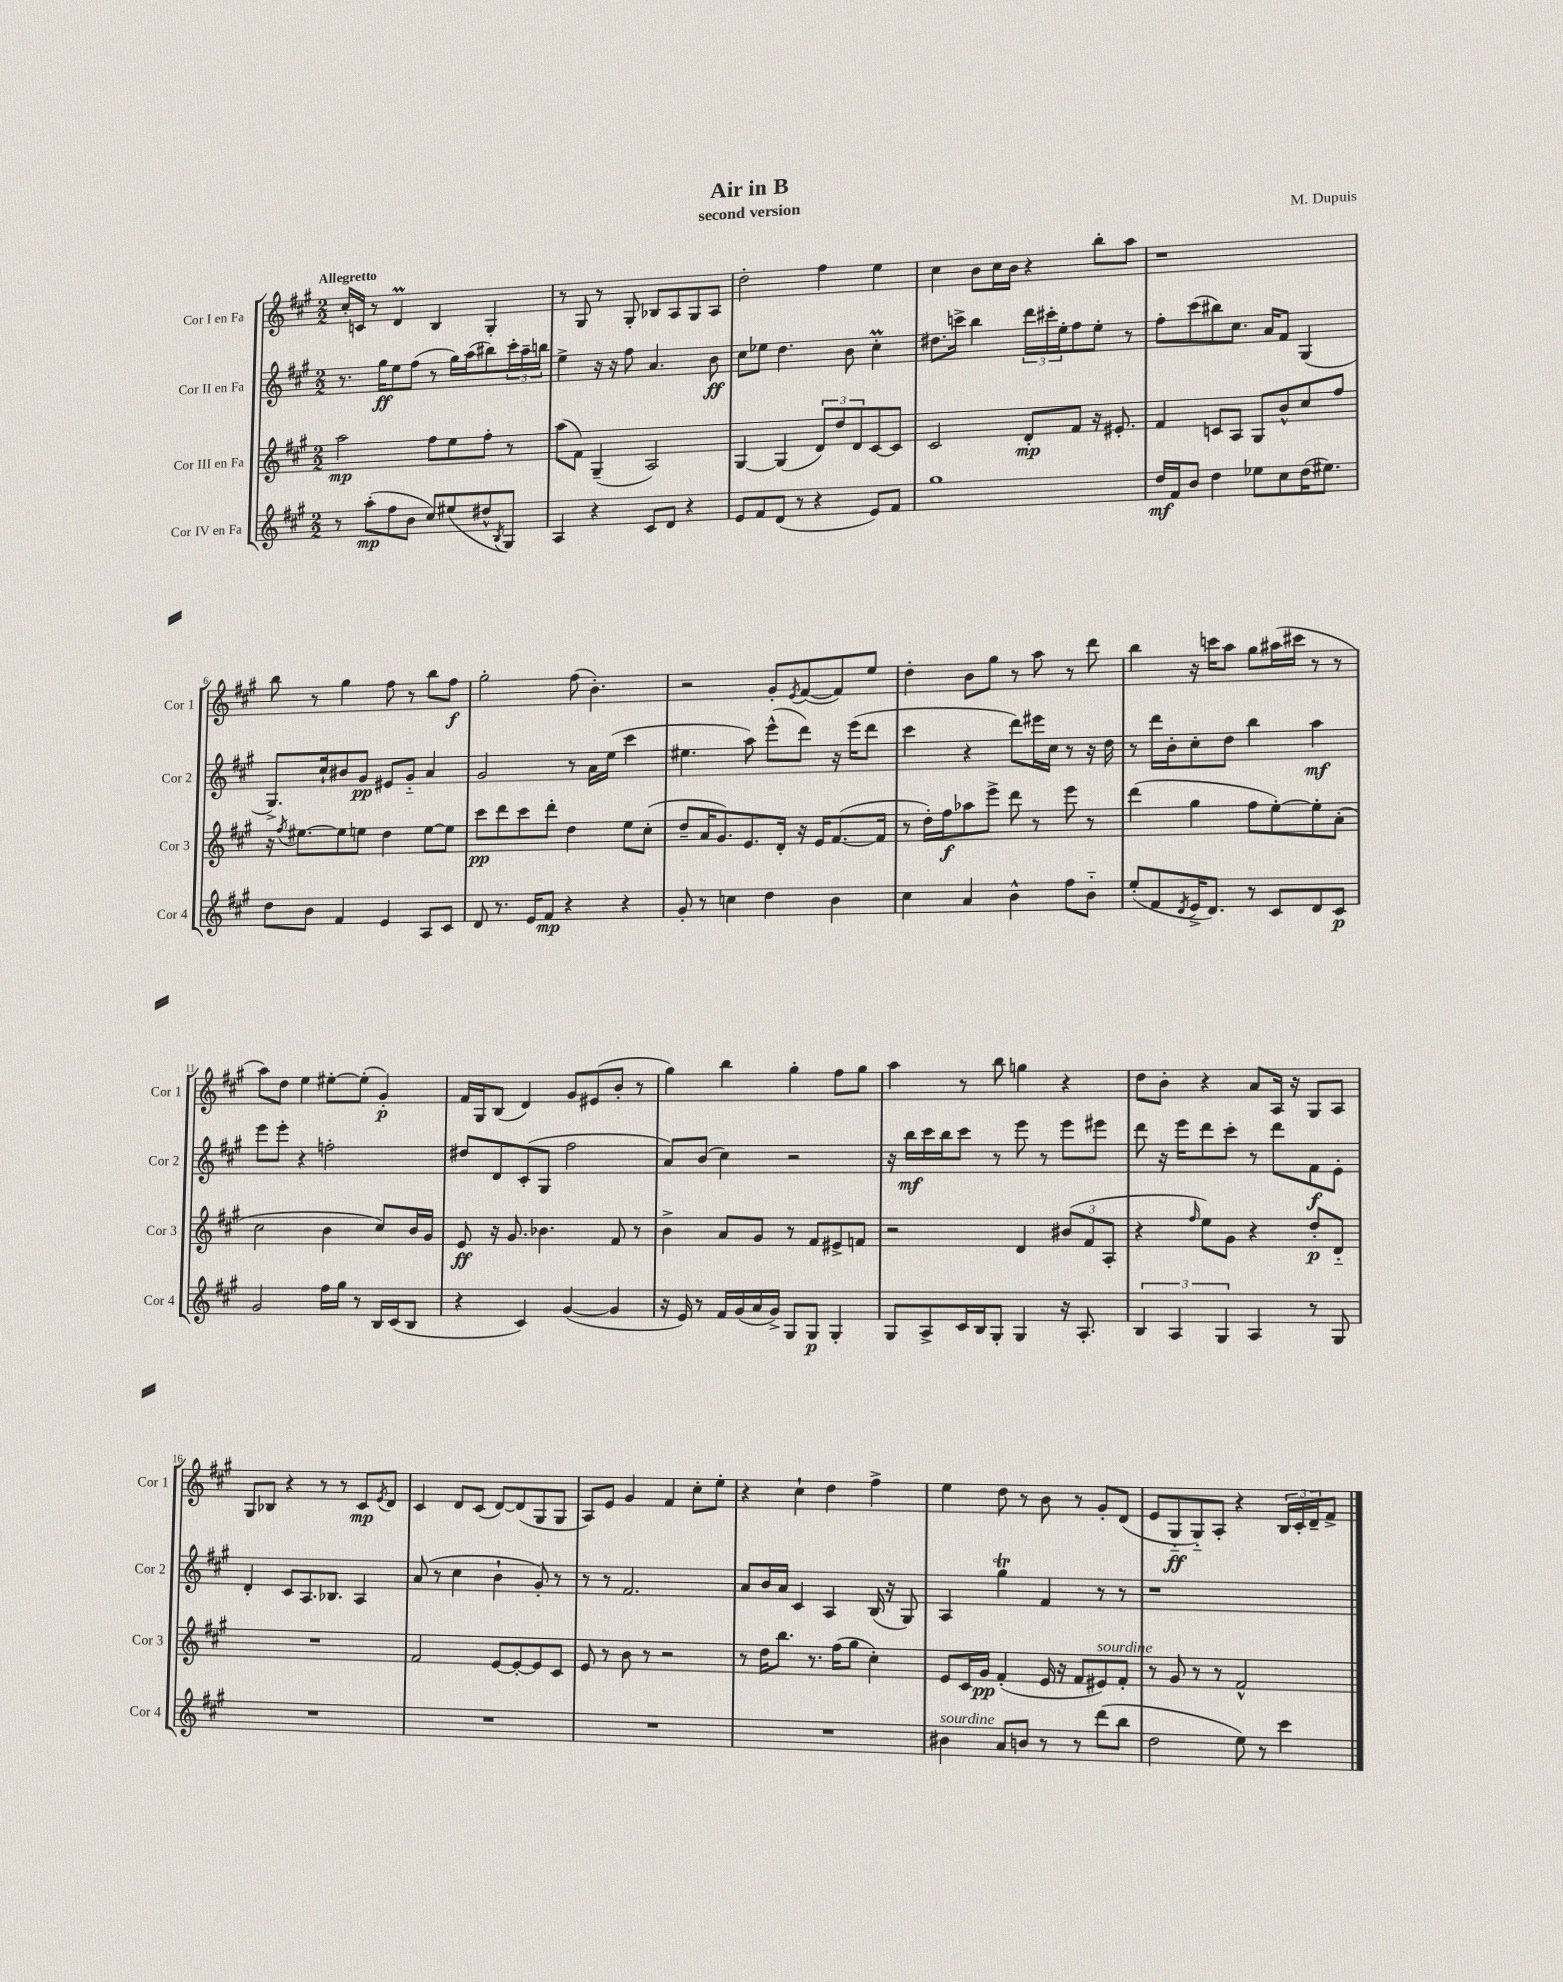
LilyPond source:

\header { title = "Air in B" composer = "M. Dupuis" subtitle = "second version" }
<<
\new StaffGroup <<
\new Staff = "s0" \with { instrumentName = "Cor I en Fa" shortInstrumentName = "Cor 1" } {
    \clef treble \key a \major \numericTimeSignature \time 2/2 \tempo "Allegretto"
    cis''16-. c'16 r8 d'4\prall b4 gis4-. |
    r8 gis8 r8 gis8-. bes8 a8 gis8 a8 |
    d''2-. fis''4 e''4 |
    cis''4 b'8 cis''16 b'16 r4 b''8-. a''8 |
    r1 |
    b''8 r8 gis''4 fis''8 r8 b''8 fis''8\f |
    gis''2-. fis''8( b'4.-.) |
    r2 gis'8-. \acciaccatura { e'8 } fis'8~( fis'8) e''8 |
    d''4-. b'8 gis''8 r8 a''8 r8 d'''8 |
    b''4 r16 c'''16 a''8 gis''8 ais''16( cis'''16 r8 r8 |
    a''8) d''8 e''4 eis''8~-. eis''8-.( gis'4-.\p) |
    fis'16 gis16 b8( d'4) gis'8 eis'8( b'8-. r8 |
    gis''4) b''4 gis''4-. fis''8 gis''8 |
    a''4 r8 b''8 g''4 r4 |
    d''8 b'8-. r4 a'8 a16 r16 gis8 a8 |
    gis8 bes8 r4 r8 r8 cis'8\mp \acciaccatura { e'8 } d'8 |
    cis'4 d'8 cis'8( d'8~) d'8( gis8 gis8 |
    a8) e'8 gis'4 fis'4 cis''8-. e''8-. |
    r4 cis''4-! d''4 fis''4-> |
    e''4 d''8 r8 b'8 r8 gis'8-. d'8( |
    e'8 gis8-_\ff gis8-_) a8-. r4 \tuplet 3/2 { b16 cis'16-. d'16-- } fis'8-> \bar "|." |
}
\new Staff = "s1" \with { instrumentName = "Cor II en Fa" shortInstrumentName = "Cor 2" } {
    \clef treble \key a \major \numericTimeSignature \time 2/2
    r8. gis''16\ff e''8 fis''8( r8 gis''16) a''16( bis''8) \tuplet 3/2 { cis'''16-. a''16-- b''16 } |
    e''4-> r16 r16 fis''8 a'4. b'8\ff |
    cis''8 ees''8 d''4. b'8 cis''4-.\prall |
    dis''8. c'''16-> b''4 \tuplet 3/2 { d'''16 cis'''16-. e''16-. } fis''8 e''8-. r8 |
    fis''8-. cis'''8( bis''8) cis''8. a'16 fis'8 gis4( |
    gis8.->) cis''16-! bis'8 gis'8\pp eis'8 gis'8-_ a'4 |
    gis'2 r8 a'16 e''16( cis'''4 |
    eis''4. a''8) e'''8-^( d'''8) r16 e'''16( d'''8 |
    cis'''4 r4 d'''8) eis'''16 cis''16 r8 r16 d''16 |
    r8 d'''16 b'16-. cis''8-. d''8 b''4 a''4\mf |
    e'''8 e'''8-. r4 f''2-. |
    dis''8 d'8 cis'8-.( gis8 fis''2 |
    a'8) b'8( cis''4) r2 |
    r16 b''16\mf cis'''16 b''16 cis'''8 r8 e'''8 r8 e'''8 eis'''8 |
    d'''8 r16 e'''16 d'''8 cis'''8-. r8 d'''8 fis'8\f e'8-. |
    d'4-. cis'8 a8. bes8. a4 |
    a'8( r8 cis''4 b'4-! gis'8-.) r8 |
    r8 r8 fis'2. |
    a'8 b'16 a'16 cis'4 a4 b16( r16 gis8) |
    a4 gis''4\trill fis'4 r8 r8 |
    r1 \bar "|." |
}
\new Staff = "s2" \with { instrumentName = "Cor III en Fa" shortInstrumentName = "Cor 3" } {
    \clef treble \key a \major \numericTimeSignature \time 2/2
    a''2\mp fis''8 e''8 fis''8-. r8 |
    a''8( fis'8) gis4--( a2) |
    gis4~ gis4( \tuplet 3/2 { d'8) d''8 d'8 } cis'8~ cis'8 |
    cis'2 d'8-.\mp fis'8 r16 eis'8.-. |
    fis'4 c'8 a8 gis8 b'8-^ cis''8 fis''8 |
    r16 \acciaccatura { fis''8 } eis''8.~ eis''8 e''8 d''4 e''8~ e''8 |
    cis'''8\pp d'''8 cis'''8 d'''8-. d''4 e''8 cis''8-.( |
    d''8-- a'16 gis'8.) e'8. d'16-. r16 e'16 fis'8.~( fis'16 |
    r8 d''16-.) fis''16\f aes''8 e'''8-> d'''8 r8 e'''8 r8 |
    d'''4( gis''4 fis''8 e''8~-.) e''8-. a'8-.( |
    cis''2 b'4 cis''8) b'16 gis'16 |
    e'8\ff r16 gis'8. bes'4. fis'8 r8 |
    b'4-> a'8 gis'8 r8 fis'8 eis'8-> f'8 |
    r2 d'4 \tuplet 3/2 { bis'8( fis'8 a8-. } |
    r4 \grace { fis''16 } e''8) gis'8 r4 d''8-.\p d'8-_ |
    R1 |
    fis'2 e'8~ e'8~-. e'8 cis'8 |
    e'8 r8 b'8 r8 r2 |
    r8 d''16 b''8. r8. fis''16( gis''8 cis''4-.) |
    e'8 cis'16 gis'16\pp fis'4-.( e'16 r16 fis'8 eis'8^\markup { \italic "sourdine" }) fis'8-. |
    r8 gis'8 r8 r8 fis'2-^ \bar "|." |
}
\new Staff = "s3" \with { instrumentName = "Cor IV en Fa" shortInstrumentName = "Cor 4" } {
    \clef treble \key a \major \numericTimeSignature \time 2/2
    r8 a''8-.\mp( fis''8 b'8 cis''8) eis''8( dis''8-^ \acciaccatura { b8 } gis8) |
    a4 r4 cis'8 d'8 r4 |
    e'8 fis'8 d'8( r8 r4 e'8) fis'8 |
    gis''1 |
    d''16\mf fis'16 b'8 d''4 ees''8 cis''8 d''16( eis''8.) |
    d''8 b'8 fis'4 e'4 a8 cis'8 |
    d'8 r8. e'16 fis'8\mp r4 r4 |
    gis'8-. r8 c''4 d''4 b'4 |
    cis''4 a'4 b'4-^ fis''8 b'8-_ |
    e''8-.( fis'8 \acciaccatura { d'8 } e'16-> d'8.) r8 cis'8 d'8 cis'8\p |
    gis'2 fis''16 gis''16 r8 b16 cis'16( b8 |
    r4 cis'4) gis'4~( gis'4 |
    r16 e'16) r8 fis'16 gis'16( a'16 gis'16->) gis8 gis8\p gis4-. |
    gis8 a8-> cis'16 b16 gis8-. gis4 r16 a8.-. |
    \tuplet 3/2 { b4 a4 gis4 } a4 r8 gis8 |
    R1 |
    R1 |
    R1 |
    R1 |
    bis'4^\markup { \italic "sourdine" } a'8 b'8 r8 r8 d'''8( b''8 |
    d''2 e''8) r8 cis'''4 \bar "|." |
}
>>
>>
